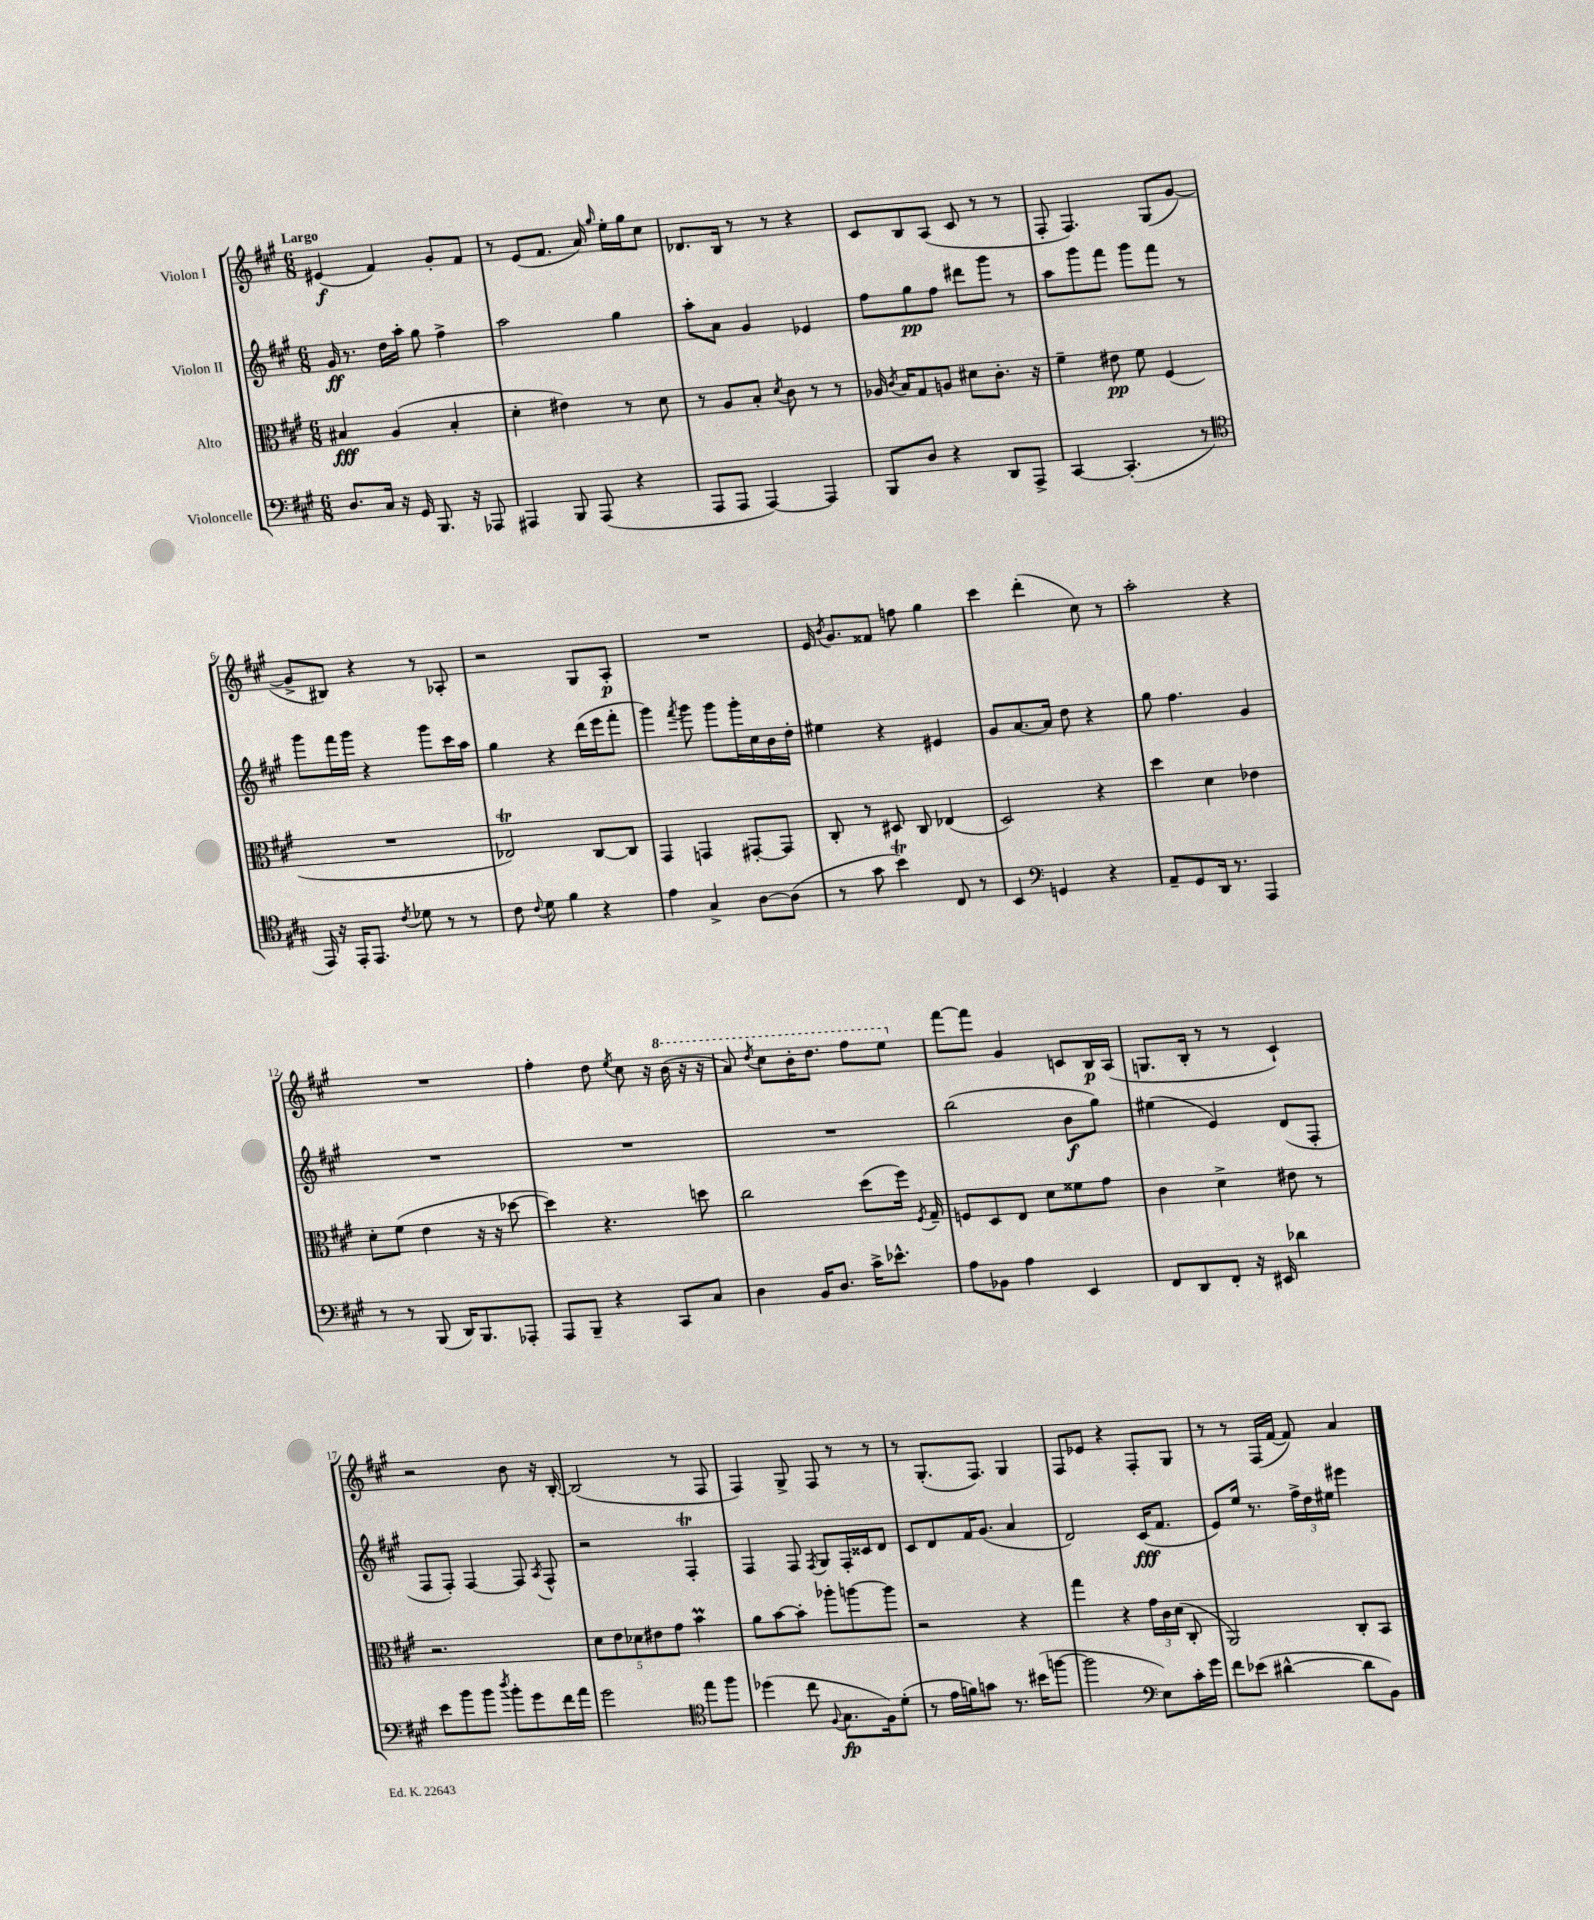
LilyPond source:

<<
\new StaffGroup <<
\new Staff = "s0" \with { instrumentName = "Violon I" } {
    \clef treble \key a \major \numericTimeSignature \time 6/8 \tempo "Largo"
    \autoBeamOff eis'4\f( fis'4) gis'8[-. fis'8] |
    r8 e'8[( fis'8.] a'16) \grace { gis''16 } e''16[-. gis''16 cis''8] |
    des'8.[ b16] r8 r8 r4 |
    cis'8[ b8 a8]( cis'8 r8 r8 |
    fis8-. fis4.) gis8[( gis'8]~ |
    gis'8[-> bis8]) r4 r8 aes8-. |
    r2 gis8[ a8]-.\p |
    R2. |
    e'16 \acciaccatura { b'8 } gis'8.[ fisis'8] f''8 gis''4 |
    cis'''4 d'''4-.( cis''8) r8 |
    a''2-. r4 |
    R2. |
    fis''4-. d''8 \acciaccatura { e''8 } cis''8 r16 \ottava #1 b''16( r16 r16 |
    a''8) \acciaccatura { d'''8 } cis'''8[ b''16-. d'''8.] fis'''8[ e'''8] \ottava #0 |
    fis'''8[~ fis'''8] gis'4 c'8[ b16\p a16]( |
    g8.[ b16]-. r8 r8 cis'4-!) |
    r2 b'8 r16 b16~-. |
    b2( r8 fis8 |
    fis4) gis8-> fis8 r8 r8 |
    r8 gis8.[-.( fis8.]) gis4 |
    fis8[ ees'8] r4 fis8[-. gis8] |
    r8 r8 fis16[( fis'16]~ fis'8) a'4 \bar "|." |
}
\new Staff = "s1" \with { instrumentName = "Violon II" } {
    \clef treble \key a \major \numericTimeSignature \time 6/8
    \autoBeamOff gis'16\ff r8. d''16[ a''16]-. gis''8 fis''4-> |
    a''2 gis''4 |
    a''8[-. a'8] gis'4 ees'4 |
    fis''8[ gis''8\pp fis''8] dis'''8[ gis'''8] r8 |
    a''8[ gis'''8 fis'''8] gis'''8[ fis'''8] r8 |
    gis'''8[ fis'''16 gis'''16] r4 gis'''8[ cis'''16 a''16] |
    gis''4 r4 d'''16[( e'''16 fis'''8]-. |
    gis'''4) \acciaccatura { fis'''8 } gis'''8 gis'''8[ gis'''16-. cis''16 b'16 d''16]-. |
    eis''4 r4 eis'4 |
    gis'8[ a'8.~ a'16] d''8 r4 |
    gis''8 fis''4. gis'4 |
    R2. |
    R2. |
    R2. |
    b''2( b'8[\f gis''8]) |
    eis''4( e'4) d'8[( fis8]-. |
    fis8[ fis8]-.) fis4~ fis8 \acciaccatura { a8 } fis8-^ |
    r2 fis4-.\trill |
    fis4 fis8 \acciaccatura { fis8 } gis8[ fis16-. cisis'16 d'8] |
    cis'8[ d'8 fis'16 gis'8.]( a'4 |
    d'2) cis'16[\fff( fis'8.] |
    e'8[) e''16] r8. \tuplet 3/2 { fis''16[-> d''16 eis''16] } eis'''4 \bar "|." |
}
\new Staff = "s2" \with { instrumentName = "Alto" } {
    \clef alto \key a \major \numericTimeSignature \time 6/8
    \autoBeamOff bis4\fff a4( bis4-. |
    d'4-. eis'4) r8 d'8 |
    r8 a8[ b8]-. \acciaccatura { d'8 } cis'8 r8 r8 |
    aes16 \acciaccatura { cis'8 } b16[ gis8 a8] dis'8[ cis'8.]-. r16 |
    fis'4-- eis'8\pp fis'8 fis4( |
    R2. |
    ees2\trill) cis8[~ cis8] |
    gis,4 g,4 gis,8[~-. gis,8] |
    cis8-. r8 dis8 cis8 ees4( |
    d2) r4 |
    d''4 d'4 ees'4 |
    d'8[-. fis'8]( e'4 r16 r16 des''8~ |
    des''4) r4. d''8 |
    cis''2 d''8[( fis''16]) \acciaccatura { fis8 } gis16-- |
    f8[ d8 e8] d'8[ fisis'8 gis'8] |
    cis'4 d'4-> eis'8 r8 |
    r2. |
    \tuplet 5/4 { d'8[ e'8 des'8 eis'8 gis'8] } b'4\prall |
    a'8[ b'8~ b'8]-. aes''8[-. a''8~ a''8] |
    r2 r4 |
    gis''4 r4 \tuplet 3/2 { gis'16[ cis'16 d'16]( } cis8-. |
    a,2) cis8[-. b,8] \bar "|." |
}
\new Staff = "s3" \with { instrumentName = "Violoncelle" } {
    \clef bass \key a \major \numericTimeSignature \time 6/8
    \autoBeamOff d8.[ cis16] r16 gis,16 b,,8. r16 aes,,8 |
    ais,,4 b,,8 ais,,8( r4 |
    a,,8[ a,,8] a,,4~) a,,4 |
    b,,8[ d8] r4 d,8[ a,,8]-> |
    cis,4~ cis,4.-.( r8 |
    \clef tenor e,16) r16 e,16[-. e,8.] \acciaccatura { cis'8 } des'8 r8 r8 |
    cis'8 \appoggiatura { cis'8 } d'8 fis'4 r4 |
    e'4 gis4-> a8[~ a8]( |
    r8 gis'8 b'4\trill) cis8 r8 |
    b,4 \clef bass g,4 r4 |
    a,8[-- gis,8 d,16] r8. a,,4 |
    r8 r8 b,,8( d,16[) b,,8. aes,,8]-. |
    a,,8[ b,,8]-- r4 cis,8[ cis8] |
    d4 b,16[ d8.] cis'16[-> ees'8.]-^ |
    a8[ bes,8] a4 e,4 |
    fis,8[ d,8 fis,8]-. r16 eis,16 des'4 |
    e'8[ b'8 b'8] \acciaccatura { d''8 } b'8[-. gis'8 fis'16 a'16] |
    gis'2 \clef tenor e''8[ fis''8] |
    des''4( cis''8 \appoggiatura { fis8 } gis8.[\fp fis16) d'8]-.( |
    r8 e'16[ f'16) g'8] r8. bis'16[( f''8]~ |
    f''2 \clef bass e8[) cis'16-. gis'16] |
    fis'8[ ees'8]( dis'4~-^ dis'8[ b,8]) \bar "|." |
}
>>
>>
